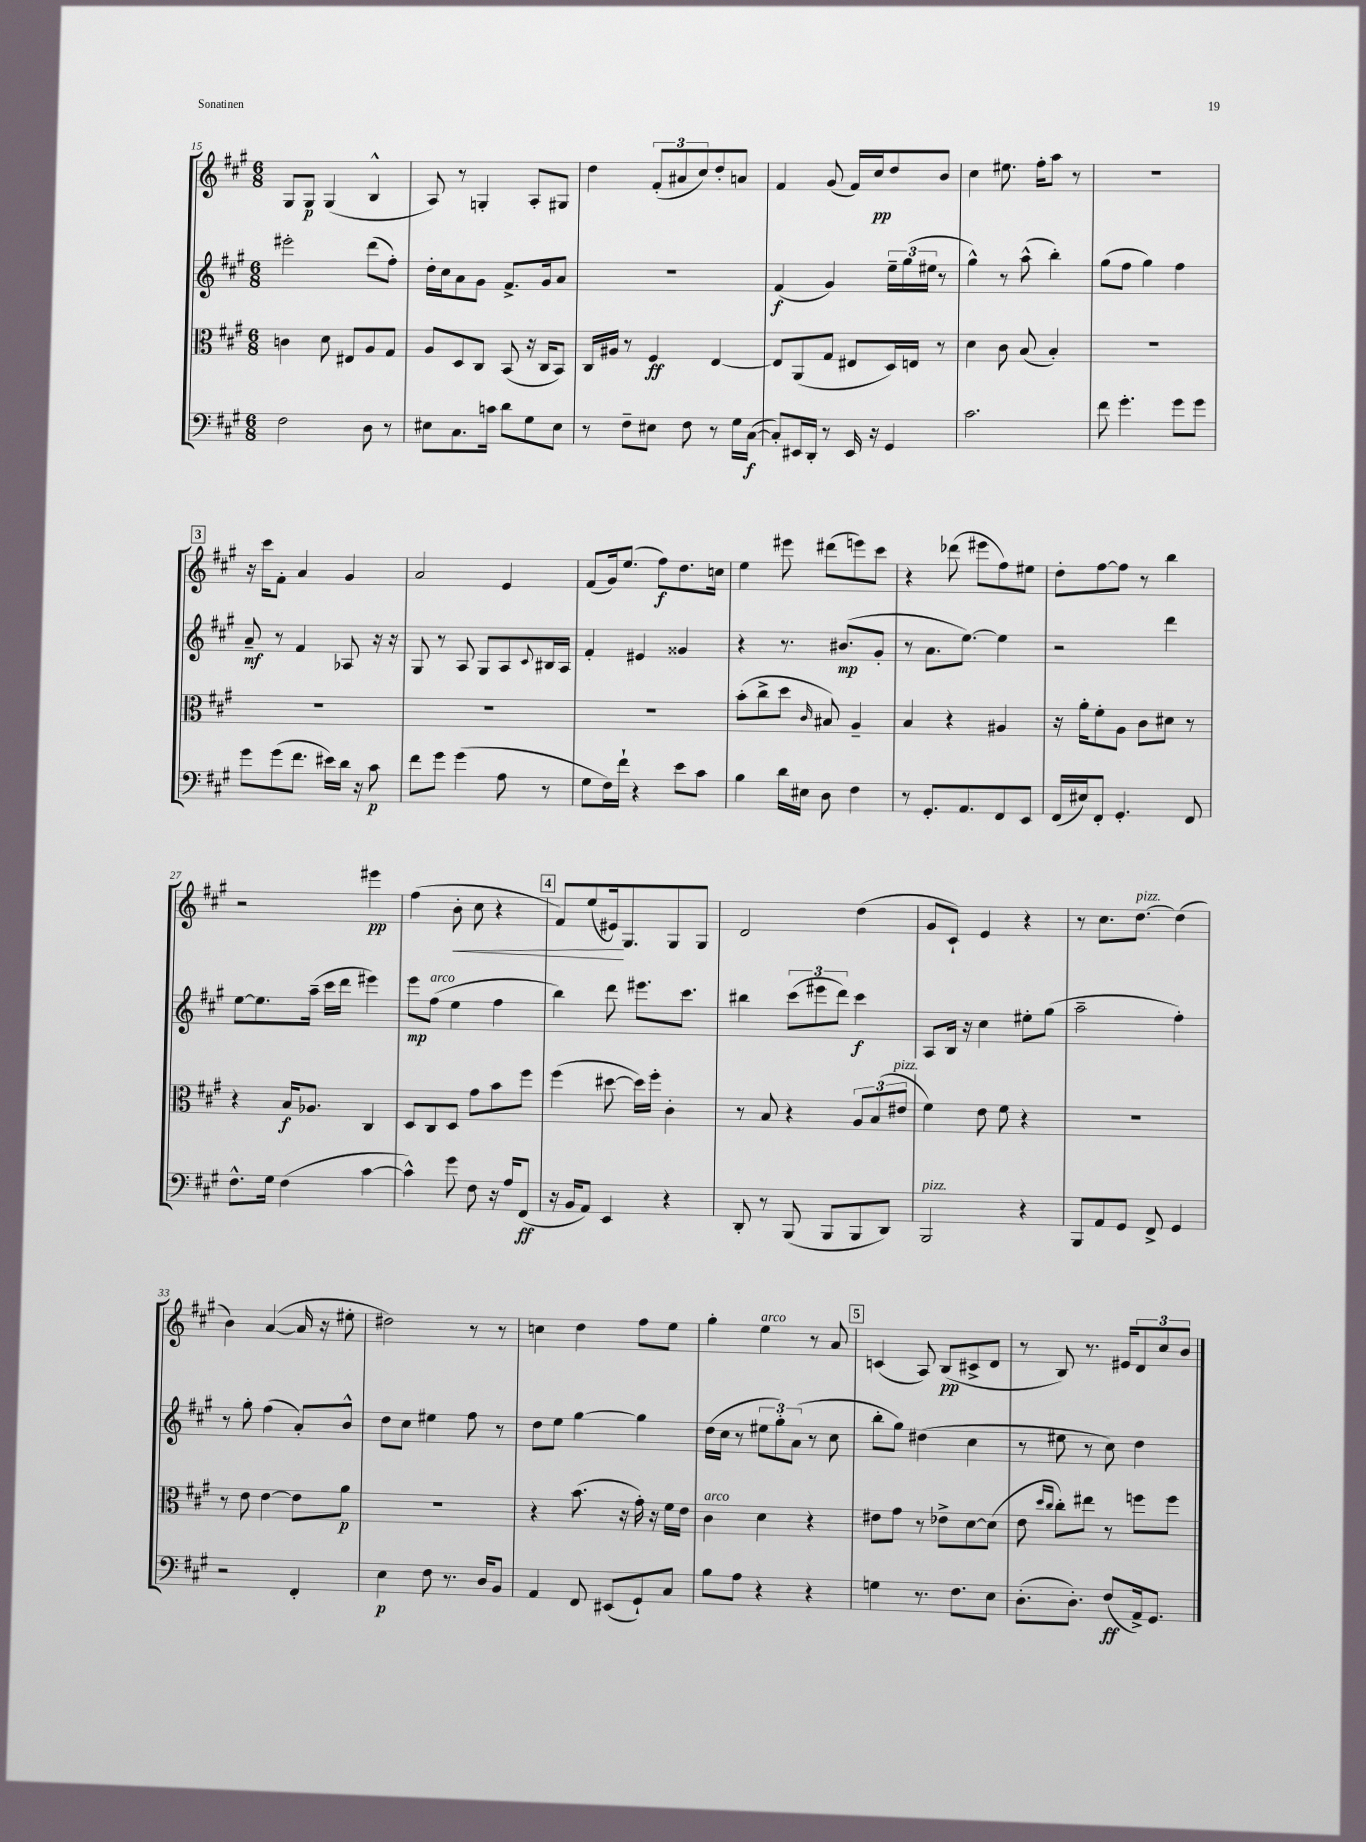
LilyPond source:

<<
\new StaffGroup <<
\new Staff = "s0" {
    \clef treble \key a \major \numericTimeSignature \time 6/8
    gis8 gis8\p gis4( b4-^ |
    a8) r8 g4-. a8-. gis8 |
    d''4 \tuplet 3/2 { fis'8-.( ais'8 cis''8) } d''8-. a'8 |
    fis'4 gis'8( fis'16) cis''16\pp d''8 b'8 |
    cis''4 eis''8. fis''16-. a''8 r8 |
    R2. |
    \mark \markup { \box "3" } r16 cis'''16 fis'8-. a'4 gis'4 |
    a'2 e'4 |
    fis'8( gis'16) e''8.( fis''8\f) d''8. c''16 |
    e''4 eis'''8 dis'''8( e'''8) cis'''8 |
    r4 des'''8( eis'''8 fis''8) eis''8 |
    d''8-. fis''8~ fis''8 r8 b''4 |
    r2 eis'''4\pp |
    fis''4( b'8-.\< cis''8 r4 |
    \mark \markup { \box "4" } fis'8) e''8( eis'16\!) gis8. gis8 gis8 |
    d'2 d''4( |
    gis'8 cis'8-!) e'4 r4 |
    r8 cis''8. d''8.~^\markup { \italic "pizz." } d''4( |
    b'4) a'4~( a'16 r16 eis''8-. |
    dis''2) r8 r8 |
    c''4 d''4 fis''8 e''8 |
    gis''4-. e''4^\markup { \italic "arco" } r8 a'8 |
    \mark \markup { \box "5" } c'4( a8) b8\pp( cis'8-> d'8 |
    r8 b8) r8. eis'16 \tuplet 3/2 { d'8 cis''8 b'8 } \bar "|." |
}
\new Staff = "s1" {
    \clef treble \key a \major \numericTimeSignature \time 6/8
    eis'''2-. d'''8( fis''8-.) |
    d''16-. cis''16 a'8 gis'8 fis'8.-> gis'16 a'8 |
    R2. |
    fis'4\f( gis'4) \tuplet 3/2 { e''16-- gis''16( eis''16 } r8 |
    gis''4-^) r8 a''8-^( b''4-.) |
    gis''8( fis''8 gis''4) fis''4 |
    \mark \markup { \box "3" } a'8--\mf r8 fis'4 aes8 r16 r16 |
    gis8 r8 a8 gis8 a8 \appoggiatura { cis'8 } bis16 a16 |
    fis'4-. eis'4 gisis'4 |
    r4 r8. bis'8.\mp( gis'8-. |
    r8 a'8. e''8.~) e''4 |
    r2 d'''4 |
    e''8~ e''8. a''16--( cis'''16 d'''16 eis'''4) |
    e'''8\mp fis''8^\markup { \italic "arco" }( e''4 fis''4 |
    \mark \markup { \box "4" } b''4) d'''8 eis'''8. cis'''8. |
    bis''4 \tuplet 3/2 { cis'''8( eis'''8 d'''8) } cis'''4\f |
    a8 b16 r16 cis''4 eis''8-. gis''8( |
    a''2-- fis''4-.) |
    r8 gis''8-. fis''4( a'8-.) b'8-^ |
    d''8 cis''8 eis''4 fis''8 r8 |
    d''8 e''8 gis''4~ gis''4 |
    d''16( cis''16 r8 \tuplet 3/2 { eis''8 gis''8-.) a'8( } r8 cis''8 |
    \mark \markup { \box "5" } b''8-. gis''8) dis''4( cis''4 |
    r8 eis''8 r8 cis''8) d''4 \bar "|." |
}
\new Staff = "s2" {
    \clef alto \key a \major \numericTimeSignature \time 6/8
    c'4 d'8 eis8 a8 gis8 |
    a8 d8 cis8 b,8( r16 cis16 b,8) |
    cis16 ais16 r8 fis4\ff e4~ |
    e8 a,8( gis8 eis8 d16) e16 r8 |
    d'4 cis'8 b8( b4-.) |
    R2. |
    \mark \markup { \box "3" } R2. |
    R2. |
    R2. |
    b'8-.( cis''8-> d''8 \grace { cis'16 } bis8) a4-- |
    b4 r4 ais4 |
    r16 a'16-. fis'8-. a8 cis'8 dis'8 r8 |
    r4 b16\f aes8. cis4 |
    d8 cis8 d8 gis'8 b'8 fis''8 |
    \mark \markup { \box "4" } fis''4( dis''8~ dis''16) fis''16-. cis'4-. |
    r8 b8 r4 \tuplet 3/2 { a8 b8( eis'8^\markup { \italic "pizz." } } |
    fis'4) e'8 fis'8 r4 |
    R2. |
    r8 e'8 e'4~ e'8 a'8\p |
    R2. |
    r4 b'8.( r16 gis'16-.) r16 fis'16 e'16 |
    cis'4^\markup { \italic "arco" } d'4 r4 |
    \mark \markup { \box "5" } eis'8 gis'8 r8 ees'8-> d'8~ d'8( |
    e'8 \grace { d''16 cis''16 } cis''8-.) eis''8 r8 f''8 f''8 \bar "|." |
}
\new Staff = "s3" {
    \clef bass \key a \major \numericTimeSignature \time 6/8
    fis2 d8 r8 |
    eis8 cis8. c'16 d'8 gis8 eis8 |
    r8 fis8-- eis8 fis8 r8 gis16 cis16~\f( |
    cis8-.) eis,16 d,16-. r8 eis,16 r16 gis,4 |
    cis'2. |
    fis'8 gis'4.-. gis'8 gis'8 |
    \mark \markup { \box "3" } gis'8 gis'8( fis'8. eis'16) d'16 r16 cis'8\p |
    fis'8 gis'8 gis'4( a8 r8 |
    gis8 fis16) fis'16-! r4 e'8 cis'8 |
    b4 d'16 eis16 d8 fis4 |
    r8 gis,8.-. a,8. fis,8 e,8 |
    fis,16( eis16) fis,8-. gis,4.-. fis,8 |
    fis8.-^ gis16 fis4( cis'4~ |
    cis'4-^) gis'8 fis8 r16 a16 fis,8\ff( |
    \mark \markup { \box "4" } r16 b,16 a,8) e,4 r4 |
    d,8-. r8 b,,8( b,,8 b,,8 d,8) |
    b,,2^\markup { \italic "pizz." } r4 |
    b,,8 a,8 gis,8 fis,8-> gis,4 |
    r2 fis,4-. |
    e4\p fis8 r8. d16 b,8 |
    a,4 fis,8 eis,8( gis,8-!) cis8 |
    b8 a8 r4 r4 |
    \mark \markup { \box "5" } g4 r8. fis8. e8 |
    d8.-.( d8.-.) fis8\ff( a,16->) gis,8. \bar "|." |
}
>>
>>
\layout { \context { \Score currentBarNumber = #15 } }
